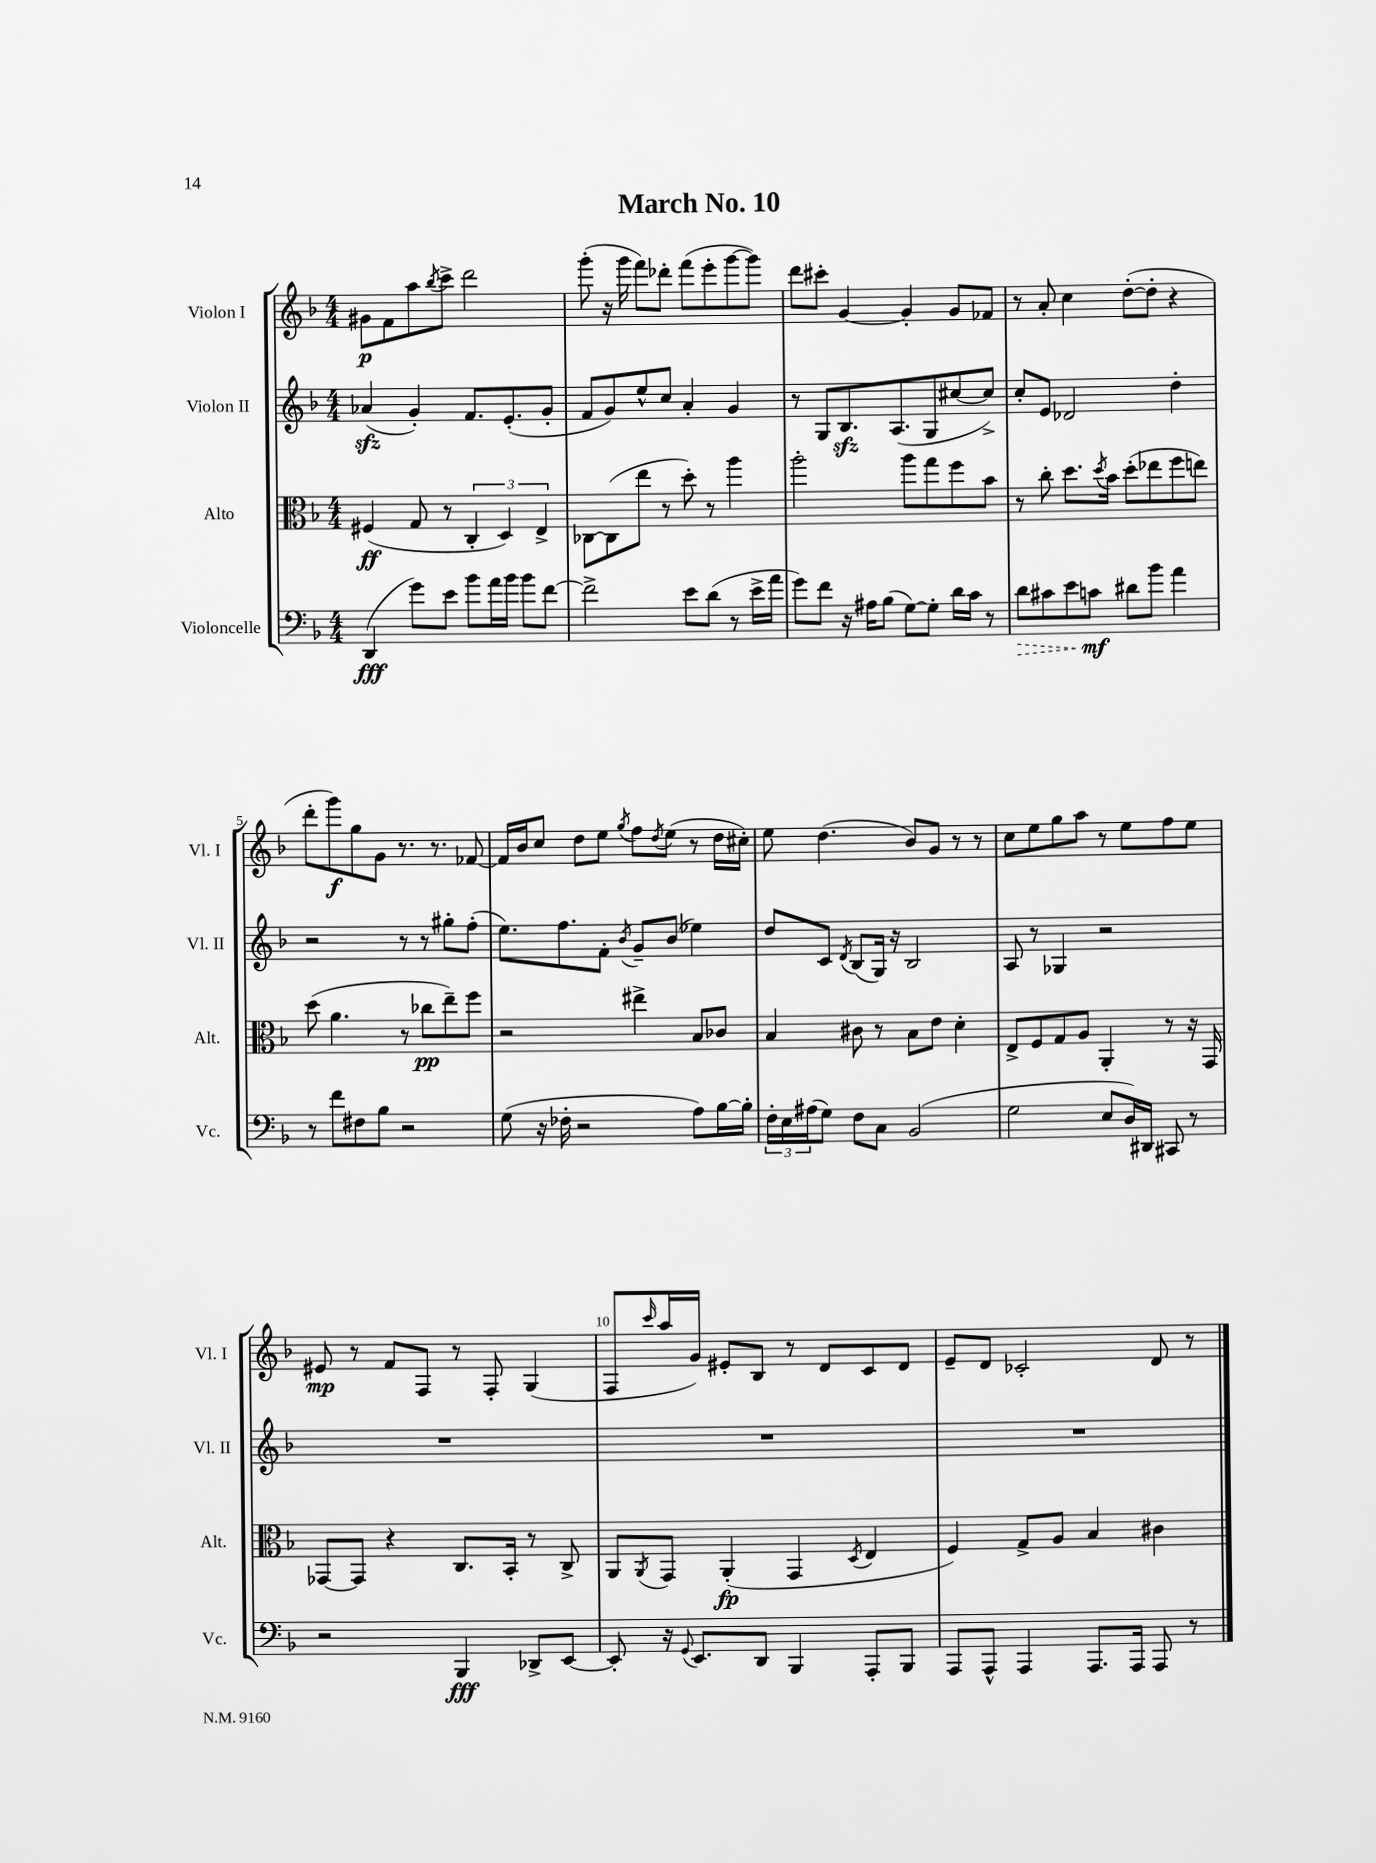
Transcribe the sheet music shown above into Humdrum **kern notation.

**kern	**kern	**kern	**kern
*staff4	*staff3	*staff2	*staff1
*clefF4	*clefC3	*clefG2	*clefG2
*k[b-]	*k[b-]	*k[b-]	*k[b-]
*M4/4	*M4/4	*M4/4	*M4/4
(4DD	(4F#	(4a-	8g#
.	.	.	8f
8g)	8G	4g')	8aa
.	.	.	8qbb-
8e	8r	.	8ccc^
8b-	6C'	8.f	2ddd
16a	.	.	.
.	6D)	.	.
16b-	.	(8.e'	.
8b-	.	.	.
.	6E^	.	.
[8f	.	8g'	.
=	=	=	=
2f^]	[8C-	8f	(8ggg'
.	(8C-]	8g)	16r
.	.	.	16ggg
.	8ee	8ee^^	8fff)
.	8r	8cc	8ddd-'
8e	8dd')	4a'	(8fff
(8d	8r	.	8eee'
8r	4aa	4g	[8ggg
16e^	.	.	8ggg])
16a	.	.	.
=	=	=	=
8g)	2aa'	8r	8ddd
8f	.	8G	8ccc#'
16r	.	8.B-	[4g
16A#	.	.	.
(8B-	.	.	.
.	.	(8.A	.
[8G)	8aa	.	4g']
8G']	8gg	8G	.
16d	8ff	[8cc#	8g
16c	.	.	.
8r	8b-	8cc#^])	8f-
=	=	=	=
8d	8r	8cc'	8r
8c#	8cc'	8e	8a'
8e	8.dd	2d-	4cc
8c	.	.	.
.	8qdd	.	.
.	16b-	.	.
8d#	(8dd'	.	([8dd'
8b-	8ee-	.	8dd']
4a	8ff	4dd'	4r
.	8ee)	.	.
=	=	=	=
8r	(8dd	2r	8ddd'
8f	4.a	.	8ggg)
8F#	.	.	8gg
8B-	.	.	8g
2r	8r	8r	8.r
.	8cc-	8r	.
.	.	.	8.r
.	8ee~)	8gg#'	.
.	8ff	(8ff'	[8f-
=	=	=	=
(8G	2r	8.ee)	16f-]
.	.	.	16b-
16r	.	.	8cc
16F-'	.	8.ff	.
2r	.	.	8dd
.	.	8f'	8ee
.	.	8qb-	8qgg
.	4ee#^	8g~	8ff
.	.	.	8qdd
.	.	(8b-	(8ee
8A)	8B-	4ee-)	8r
[16B-	8c-	.	16dd
16B-']	.	.	16cc#')
=	=	=	=
24F'	4B-	8dd	8ee
24E	.	.	.
(24A#	.	.	.
8G)	.	8c	(4.dd
.	.	8qd	.
8F	8c#	(8B-	.
8C	8r	16G)	.
.	.	16r	.
(2BB-	8B-	2B-	8b-)
.	8e	.	8g
.	4d'	.	8r
.	.	.	8r
=	=	=	=
2G	8E^	8A	8cc
.	8F	8r	8ee
.	8G	4G-	8gg
.	8A	.	8aa
8E	4AA'	2r	8r
16D)	.	.	8ee
16DD#	.	.	.
8CC#	8r	.	8ff
8r	16r	.	8ee
.	16GG	.	.
=	=	=	=
2r	[8GG-	1r	8e#
.	8GG-]	.	8r
.	4r	.	8f
.	.	.	8F
4BBB-	8.C	.	8r
.	.	.	8F'
.	16BB-'	.	.
8DD-^	8r	.	(4G
[8EE	8C^	.	.
=	=	=	=
8EE']	8AA	1r	8F
.	8qAA	.	16qqccc
16r	8GG	.	16aa
8qqGG	.	.	.
8.EE	.	.	16g)
.	(4AA'	.	8e#'
8DD	.	.	8B-
4BBB-	4GG	.	8r
.	.	.	8d
.	8qD	.	.
8AAA'	4E	.	8c
8BBB-	.	.	8d
=	=	=	=
8AAA	4F)	1r	8e~
8AAA^^	.	.	8d
4AAA	8G^	.	2c-'
.	8A	.	.
8.AAA	4B-	.	.
16AAA	.	.	.
8AAA	4c#	.	8d
8r	.	.	8r
==	==	==	==
*-	*-	*-	*-
